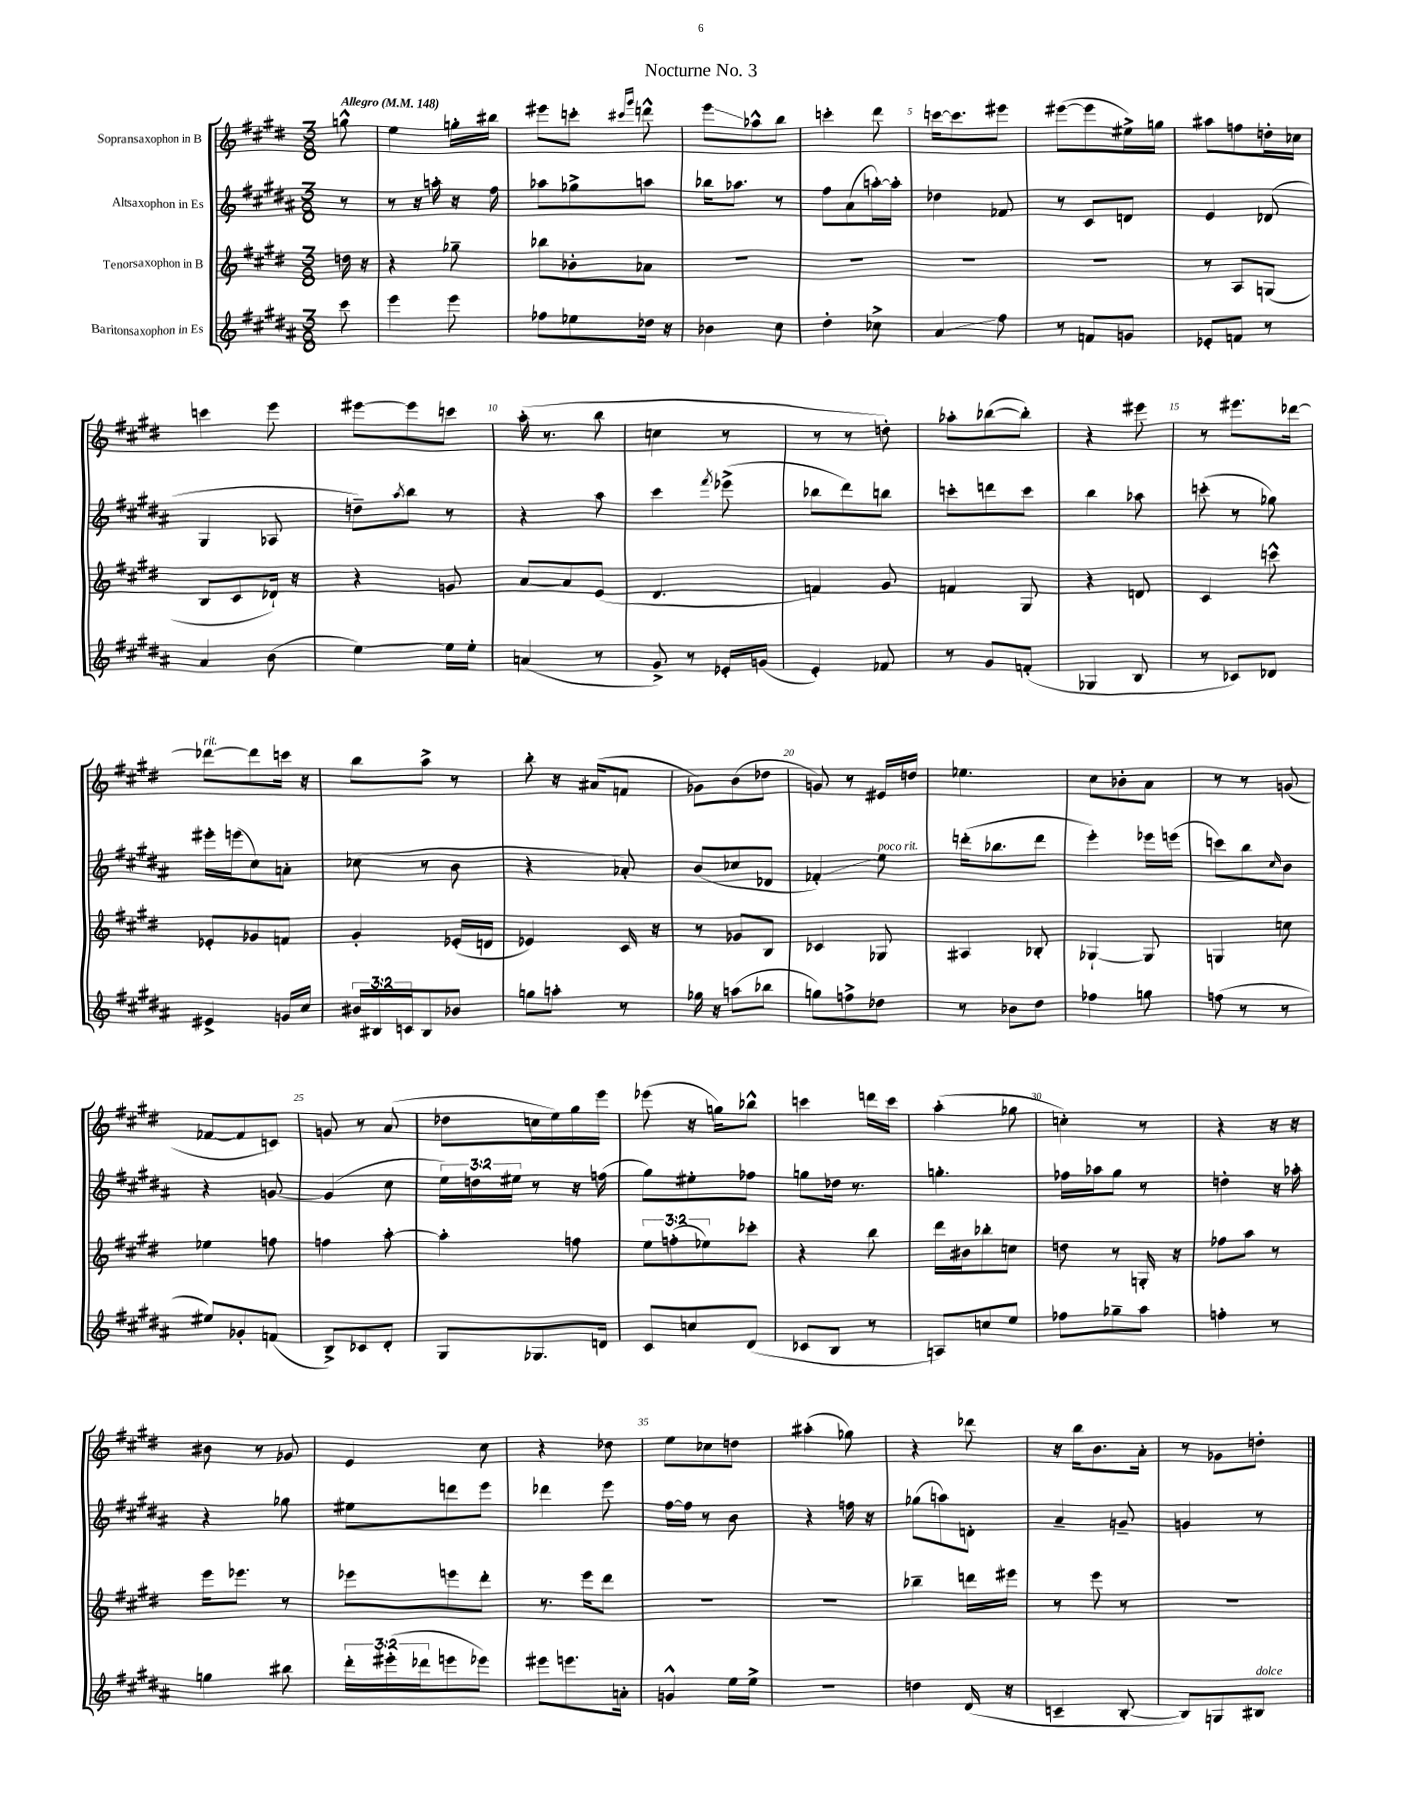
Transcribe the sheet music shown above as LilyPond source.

\header { title = "Nocturne No. 3" }
<<
\new StaffGroup <<
\new Staff = "s0" \with { instrumentName = "Sopransaxophon in B" } {
    \clef treble \key e \major \numericTimeSignature \time 3/8 \partial 8 \tempo "Allegro" 4 = 148
    g''8-^ |
    e''4 g''16-. bis''16 |
    eis'''8 c'''8-. \grace { cis'''16 gis'''16 } d'''8-^ |
    e'''8\glissando aes''8-^ b''8 |
    c'''4-. dis'''8 |
    c'''16~ c'''8. eis'''8 |
    eis'''8~( eis'''8 eis''16->) g''16 |
    ais''8 f''8 d''16-. ces''16 |
    c'''4 e'''8 |
    eis'''8~ eis'''8 c'''8 |
    a''16-.( r8. b''8 |
    c''4 r8 |
    r8 r8 d''8-.) |
    aes''8-. bes''8~( bes''8-.) |
    r4 eis'''8 |
    r8 eis'''8. des'''16~ |
    des'''8~^\markup { \italic "rit." } des'''8 c'''16 r16 |
    b''8 a''8-> r8 |
    b''8-. r16 ais'16( f'8 |
    ges'8) b'8( des''8 |
    g'8) r8 eis'16 d''16 |
    ees''4. |
    cis''8 bes'8-. a'8 |
    r8 r8 g'8( |
    fes'8~ fes'8 c'8) |
    g'8 r8 a'8( |
    des''8 c''16 e''16) gis''16 e'''16 |
    ees'''8( r16 g''16) bes''8-^ |
    c'''4 d'''16 c'''16 |
    a''4-.( ges''8 |
    c''4-.) r8 |
    r4 r16 r16 |
    bis'8 r8 ges'8 |
    e'4 cis''8 |
    r4 des''8 |
    e''8 ces''8 d''8 |
    ais''4-.( ges''8) |
    r4 des'''8 |
    r16 b''16 b'8. a'16-. |
    r8 ges'8 d''8-. \bar "|." |
}
\new Staff = "s1" \with { instrumentName = "Altsaxophon in Es" } {
    \clef treble \key b \major \numericTimeSignature \time 3/8 \override Staff.TupletNumber.text = #tuplet-number::calc-fraction-text \partial 8
    r8 |
    r8 r16 a''16-. r16 fis''16 |
    aes''8 ges''8-> a''8 |
    bes''16 aes''8. r8 |
    fis''8 ais'8( a''16~-.) a''16-. |
    des''4 fes'8 |
    r8 cis'8 d'8 |
    e'4 des'8( |
    gis4 aes8 |
    d''8--) \acciaccatura { ais''8 } b''8 r8 |
    r4 ais''8 |
    cis'''4 \acciaccatura { fis'''8 } ees'''8->( |
    bes''8 dis'''8) b''8 |
    c'''8-. d'''8 c'''8 |
    b''4 aes''8 |
    c'''8-.( r8 ges''8) |
    eis'''16-. e'''16( cis''8) a'8-. |
    ces''8( r8 b'8 |
    r4 aes'8-.) |
    b'8( ces''8 des'8 |
    fes'4-.\glissando) e''8^\markup { \italic "poco rit." } |
    d'''16-.( bes''8. d'''8 |
    e'''4-.) ees'''16 e'''16( |
    c'''8) b''8 \grace { cis''16 } b'8 |
    r4 g'8~ |
    g'4( cis''8 |
    \tuplet 3/2 { e''16) d''16 eis''16 } r8 r16 f''16( |
    gis''8) eis''8-. fes''8 |
    g''8 des''16 r8. |
    g''4.-. |
    fes''16 aes''16 gis''8 r8 |
    d''4-. r16 aes''16-. |
    r4 ges''8 |
    eis''8 d'''8 e'''8 |
    des'''4 e'''8 |
    fis''16~ fis''16 r8 b'8 |
    r4 f''16 r16 |
    ges''8( a''8) d'8-. |
    ais'4-- g'8-- |
    g'4 r8 \bar "|." |
}
\new Staff = "s2" \with { instrumentName = "Tenorsaxophon in B" } {
    \clef treble \key e \major \numericTimeSignature \time 3/8 \override Staff.TupletNumber.text = #tuplet-number::calc-fraction-text \partial 8
    d''16 r16 |
    r4 ges''8-- |
    bes''8 bes'8-. aes'8 |
    R4. |
    R4. |
    R4. |
    R4. |
    r8 a8 g8( |
    b8 cis'8 des'16-!) r16 |
    r4 g'8 |
    a'8~ a'8 e'8( |
    dis'4. |
    f'4) gis'8 |
    f'4 gis8 |
    r4 d'8 |
    cis'4 c'''8-^ |
    ees'8-. ges'8 f'8 |
    gis'4-. ees'16-.( d'16 |
    ees'4) cis'16 r16 |
    r8 ges'8 b8 |
    ces'4 ges8 |
    ais4 bes8-. |
    ges4~-! ges8 |
    g4 c''8 |
    ees''4 f''8 |
    f''4 a''8~-. |
    a''4-. f''8 |
    \tuplet 3/2 { e''8 f''8-.( ees''8) } ces'''8-. |
    r4 b''8 |
    dis'''16 bis'16 bes''8-. c''8 |
    d''8 r8 g16-. r16 |
    fes''8 a''8 r8 |
    e'''16 ees'''8. r8 |
    ees'''8 e'''8 dis'''8-. |
    r8. e'''16 dis'''8 |
    R4. |
    R4. |
    bes''4-- d'''16 eis'''16 |
    r8 e'''8 r8 |
    r4. \bar "|." |
}
\new Staff = "s3" \with { instrumentName = "Baritonsaxophon in Es" } {
    \clef treble \key b \major \numericTimeSignature \time 3/8 \override Staff.TupletNumber.text = #tuplet-number::calc-fraction-text \partial 8
    cis'''8 |
    e'''4 e'''8 |
    fes''8 ees''8 des''16 r16 |
    bes'4 cis''8 |
    dis''4-. ces''8-> |
    ais'4\glissando fis''8 |
    r8 f'8 g'8 |
    ees'8-. f'8 r8 |
    ais'4 b'8( |
    e''4~) e''16 e''16-. |
    a'4( r8 |
    gis'8->) r8 ees'16-. g'16( |
    e'4-.) fes'8 |
    r8 gis'8 f'8-.( |
    ges4 b8 |
    r8 ces'8) des'8 |
    eis'4-> g'16 cis''16 |
    \tuplet 3/2 { bis'16 bis16 c'16 } bis8 bes'8 |
    g''8 a''8-. r8 |
    ges''16 r16 a''8( bes''8 |
    g''8) f''8-> des''8 |
    r8 bes'8 dis''8 |
    fes''4 g''8 |
    f''8( r8 r8 |
    eis''8) ges'8-. f'8( |
    b8->) ces'8 dis'8-. |
    gis8 ges8. d'16 |
    cis'8 c''8 dis'8( |
    ces'8 b8 r8 |
    a8) c''8 e''8 |
    fes''8 ges''8-- ais''8 |
    f''4-. r8 |
    g''4 bis''8 |
    \tuplet 3/2 { dis'''16-. eis'''16-.( des'''16 } e'''8 ees'''8) |
    eis'''8 e'''8. a'16-. |
    g'4-^ e''16 e''16-> |
    r4. |
    d''4 dis'16( r16 |
    c'4-- b8~-. |
    b8) g8 bis8^\markup { \italic "dolce" } \bar "|." |
}
>>
>>
\layout { \context { \Score \override BarNumber.break-visibility = ##(#f #t #t) barNumberVisibility = #(every-nth-bar-number-visible 5) } }
